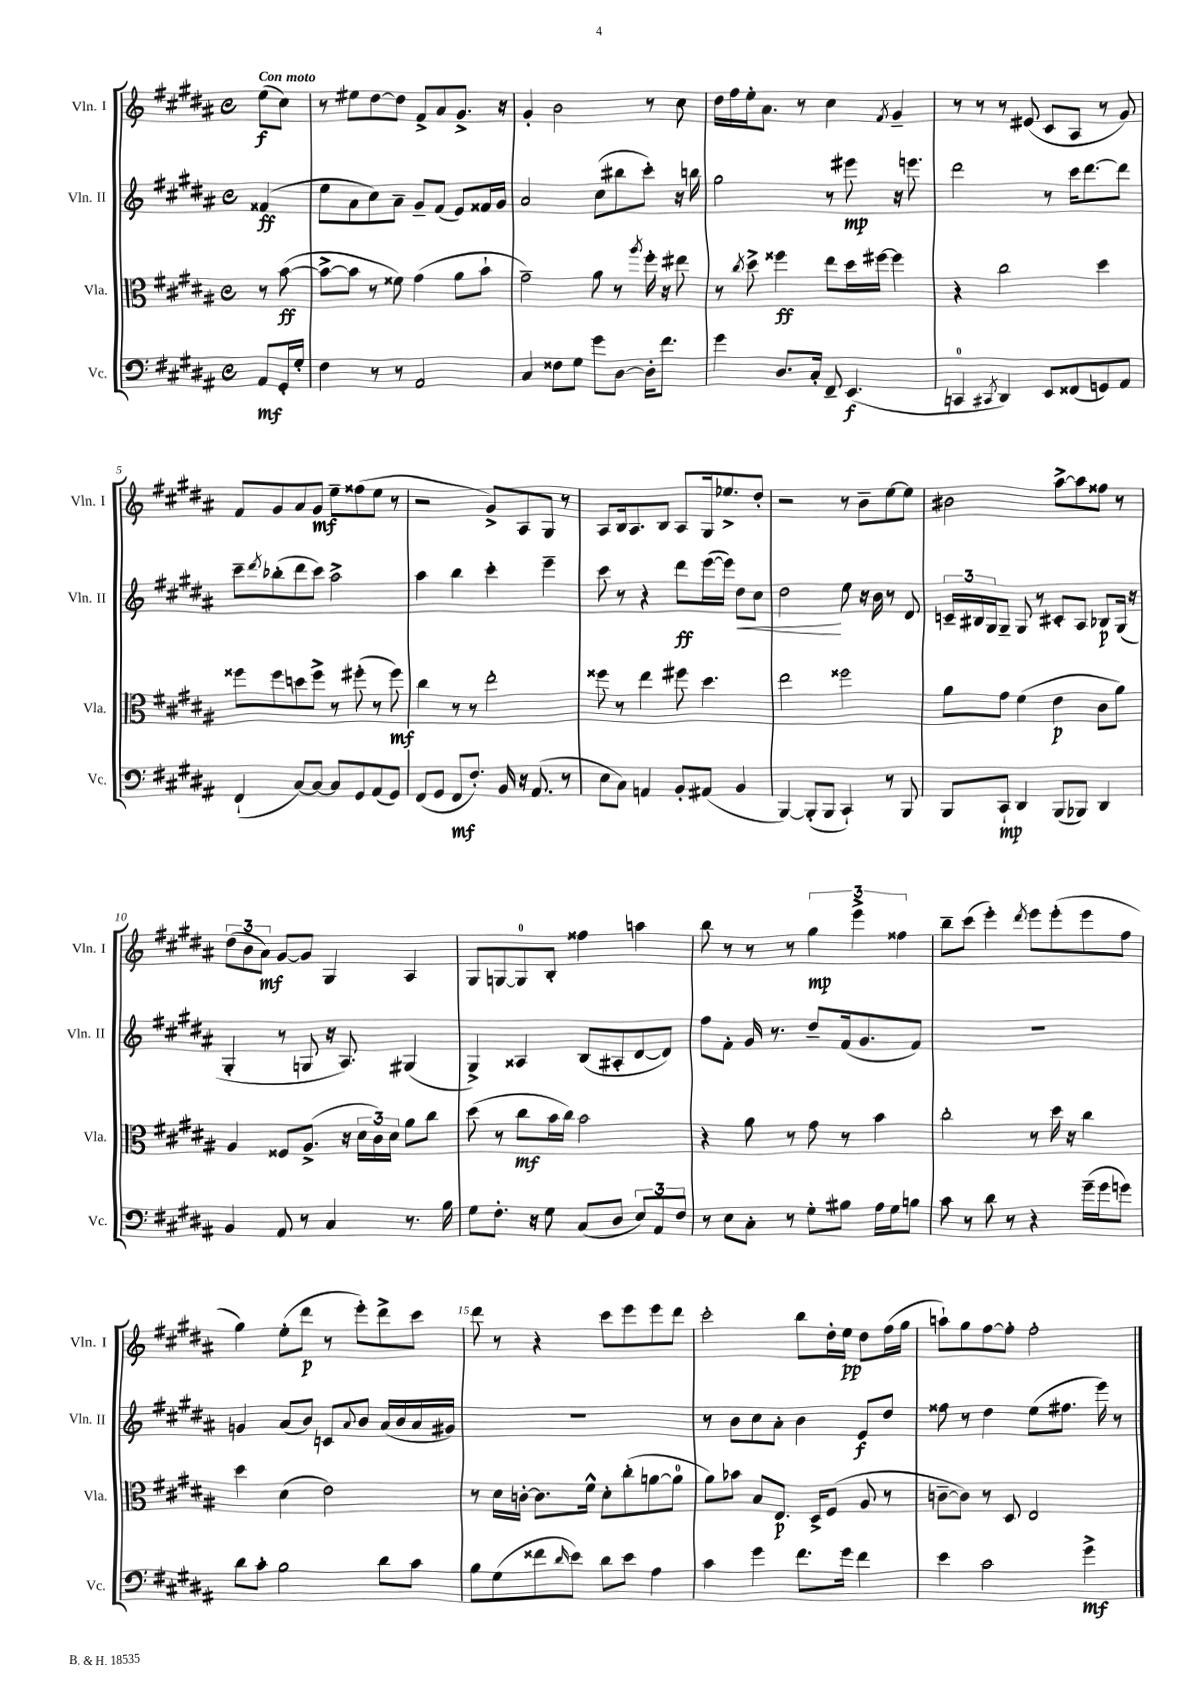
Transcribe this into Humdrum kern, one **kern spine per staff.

**kern	**kern	**kern	**kern
*staff4	*staff3	*staff2	*staff1
*clefF4	*clefC3	*clefG2	*clefG2
*k[f#c#g#d#a#]	*k[f#c#g#d#a#]	*k[f#c#g#d#a#]	*k[f#c#g#d#a#]
*M4/4	*M4/4	*M4/4	*M4/4
*met(c)	*met(c)	*met(c)	*met(c)
8AA#/L	8r	(4f##/	(8ee\L
16GG#'/L	([8b\	.	8cc#\J)
16G#'/JJ	.	.	.
=	=	=	=
4F#\	8b^\_L	8ee\L	8r
.	8b\]J	8a#\	8ee#\L
8r	8r	8cc#\)	[8dd#\
8r	8f##\)	8a#~\J	8dd#\]J
2AA#/	(4g#\	8g#~/L	8f#^/L
.	.	(8f#/J	8a#/
.	8a#\L	8e/L)	8.g#^/J
.	8b`\J	16f##/L	.
.	.	16g#/JJ	16r
=	=	=	=
4C#/	2g#~\)	2a#/	4g#'/
8F##\L	.	.	2b\
8G#\J	.	.	.
8g#\L	8a#\	(8cc#\L	.
[8D#\J	8r	8bb#\	.
.	8qaa#/	.	.
16D#'\]LK	16ff#'\	8ccc#'\J)	8r
8.f#\J	16r	.	.
.	8ee#\	16r	8cc#\
.	.	16bb\	.
=	=	=	=
4g#\	8r	2gg#\	16dd#\LL
.	.	.	16ff#\
.	8qcc#/	.	.
.	8dd#^\	.	16ee'\J
.	.	.	8.a#\J
8.D#/L	4ff##\	.	.
.	.	.	8r
16C#'/Jk	.	.	.
8FF#~/	8ee\L	8r	4cc#\
(4.EE/	16dd#\L	8eee#\	.
.	[16ff#\JJ	.	.
.	.	.	8qf#/
.	4ff#\]	16r	4g#~/
.	.	8.eee\	.
=	=	=	=
4CC/	4r	2ddd#\	8r
.	.	.	8r
8qCC#/	.	.	.
4DD#/)	2cc#\	.	8r
.	.	.	(8e#/
8EE/L	.	8r	8c#/L
(8FF##/	.	16ccc#\LK	8A#/J
.	.	[8.ddd#\	.
8GG/)	4dd#\	.	8r
8AA#/J	.	8ddd#\]J	8g#/)
=	=	=	=
(4FF#`/	8ff##\L	8ccc#~\L	8f#/L
.	.	8qddd#/	.
.	8ff##\	(8bb-'\	8g#/
[8C#/L)	8dd\	8ddd#\	8a#/
8C#/_J	8ff##^\J	8ccc#\J)	8g#/J
8C#/]L	8r	2aa#^\	8ee~\L
8GG#/	(8ff#'\	.	(8ff##\
(8AA#/	8r	.	8ee\J
8GG#/J)	8ff#\)	.	8r
=	=	=	=
(8FF#/L	4cc#\	4aa#\	2r
8GG#/J	.	.	.
8FF#/L	8r	4bb\	.
8.F#'/J)	8r	.	.
.	2ee'\	4ccc#'\	8g#^/L)
16BB/	.	.	.
16r	.	.	8A#/
(8.AA#/	.	.	.
.	.	4eee~\	8G#/J
8r	.	.	8r
=	=	=	=
8E\L	8ff##\	8ccc#\	8A#/L
8C#\J)	8r	8r	16B/k
.	.	.	8.A#/
4AA/	4ee\	4r	.
.	.	.	8B/J
8BB'/L	8ff#\	8ddd#\L	8A#/L
(8AA#/J	4.dd#\	([16eee\L	16G#/k
.	.	16eee\]JJ)	8.ee-^/
4BB/	.	8dd#\L	.
.	.	8cc#\J	8dd#'/J
=	=	=	=
[4BBB/)	2ee\	2dd#\	2r
(8BBB'/]L	.	.	.
8BBB/J	.	.	.
4CC#`/)	2ff##\	8ee\	8r
.	.	16r	8b~\L
.	.	16b\	.
8r	.	8r	[8ee\
8BBB/	.	8d#/	8ee\]J
=	=	=	=
8BBB/L	8a#\L	24c~/LL	2b#\
.	.	24B#/	.
.	.	24G#/J	.
8CC#`/J	8g#\J	8G#~/J	.
4DD#/	(4f#\	8G#/	.
.	.	8r	.
(8BBB/L	4e\	8c#'/L	[8aa#^\L
8BBB-/J)	.	8A#/J	8aa#\]
4DD#/	8c#\L	8B-/L	8ff##\J
.	8a#\J)	(16G#/Jk	8r
.	.	16r	.
=	=	=	=
4BB/	4A#/	4G#'/	(12dd#\L
.	.	.	12b\
.	.	.	12a#\J)
8AA#/	8F##/L	8r	[8g#/L
8r	(8.A#^/J	8G/	8g#/]J
4C#/	.	16r	4G#/
.	16r	8.A#/)	.
.	24d#\LL	.	.
.	24c#\)	.	.
.	24d#\JJ	.	.
8.r	8a#\L	(4G#/	4A#/
.	8cc#\J	.	.
16B\	.	.	.
=	=	=	=
8G#\L	(8dd#\	4G#^/)	8G#/L
8.F#'\J	8r	.	[8G/
.	8cc#\L	4A##/	8G/]
16r	.	.	.
8G#\	16b\L	.	8B'/J
.	16cc#\JJ)	.	.
(8C#/L	2b\	(8B/L	4ff##\
8D#/J	.	8A#'/	.
12E/L)	.	[8d#/	4aa\
12AA#/	.	.	.
.	.	8d#/]J)	.
12F#/J	.	.	.
=	=	=	=
8r	4r	8ff#\L	8bb\
8E\L	.	8f#'\J	8r
8C#'\J	8a#\	16g#/	8r
.	.	8.r	.
8r	8r	.	8r
8G#'\L	8g#\	8dd#~/L	6gg#\
8B#\J	8r	(16f#/k	.
.	.	.	6eee^\
.	.	8.g#/	.
16A#\LL	4b\	.	.
16G#\J	.	.	.
.	.	.	6ff##\
8B\J	.	8f#/J)	.
=	=	=	=
8c#\	2cc#'\	1r	8bb~\L
8r	.	.	(8ccc#\J
8d#\	.	.	4eee'\)
8r	.	.	.
.	.	.	8qddd#/
4r	8r	.	8eee\L
.	16dd#\	.	(8eee'\
.	16r	.	.
(16g#~\LL	4cc#\	.	8eee\
16g#\J	.	.	.
8g\J)	.	.	8ff#\J
=	=	=	=
8d#\L	4dd#\	4g/	4gg#\)
8c#'\J	.	.	.
2B\	(4d#\	(8a#/L	(8ee'\L
.	.	8b/J)	8ddd#\J
.	2e\)	8c/L	8r
.	.	8qqa#/	.
.	.	8b/J	8eee'\L)
8d#\L	.	(16a#/LL	8ddd#^\
.	.	16b/	.
8c#\J	.	16a#/	8ccc#\J
.	.	16g#/JJ)	.
=	=	=	=
8B\L	8r	1r	8ddd#\
(8G#\	16d#\LL	.	8r
.	[16c'\JJ	.	.
8f##\	8.c\]L	.	4r
16qqd#/	.	.	.
8e\J)	.	.	.
.	16f#^^\Jk	.	.
8d#\L	8d#'\L	.	8ccc#\L
8e\J	(8cc#'\	.	8eee\
4A#\	[8a\	.	8eee\
.	8a\]J	.	8ddd#\J
=	=	=	=
4c#\	8a#\L)	8r	2ccc#'\
.	8b-\J	8b\L	.
4g#\	8B/L	8cc#\	.
.	8.E/J	8a#'\J	.
8.f#\L	.	4b\	8bb\L
.	16D#^/LK	.	.
.	(8F#/J	.	16dd#'\L
16g#\Jk	.	.	16ee\JJ
4f#\	8A#/	8e/L	8dd#\L
.	8r	8dd#/J	(16ff#\L
.	.	.	16gg#\JJ
=	=	=	=
4e\	[8c~\L	8ff##\	8aa`\L)
.	8c\]J)	8r	8gg#\
2c#\	8r	4dd#\	[8ff#\
.	8D#/	.	8ff#'\]J
.	2E/	(8ee\L	2ff#'\
.	.	8.ff#\J	.
4g#^\	.	.	.
.	.	16eee\)	.
.	.	8r	.
==	==	==	==
*-	*-	*-	*-
